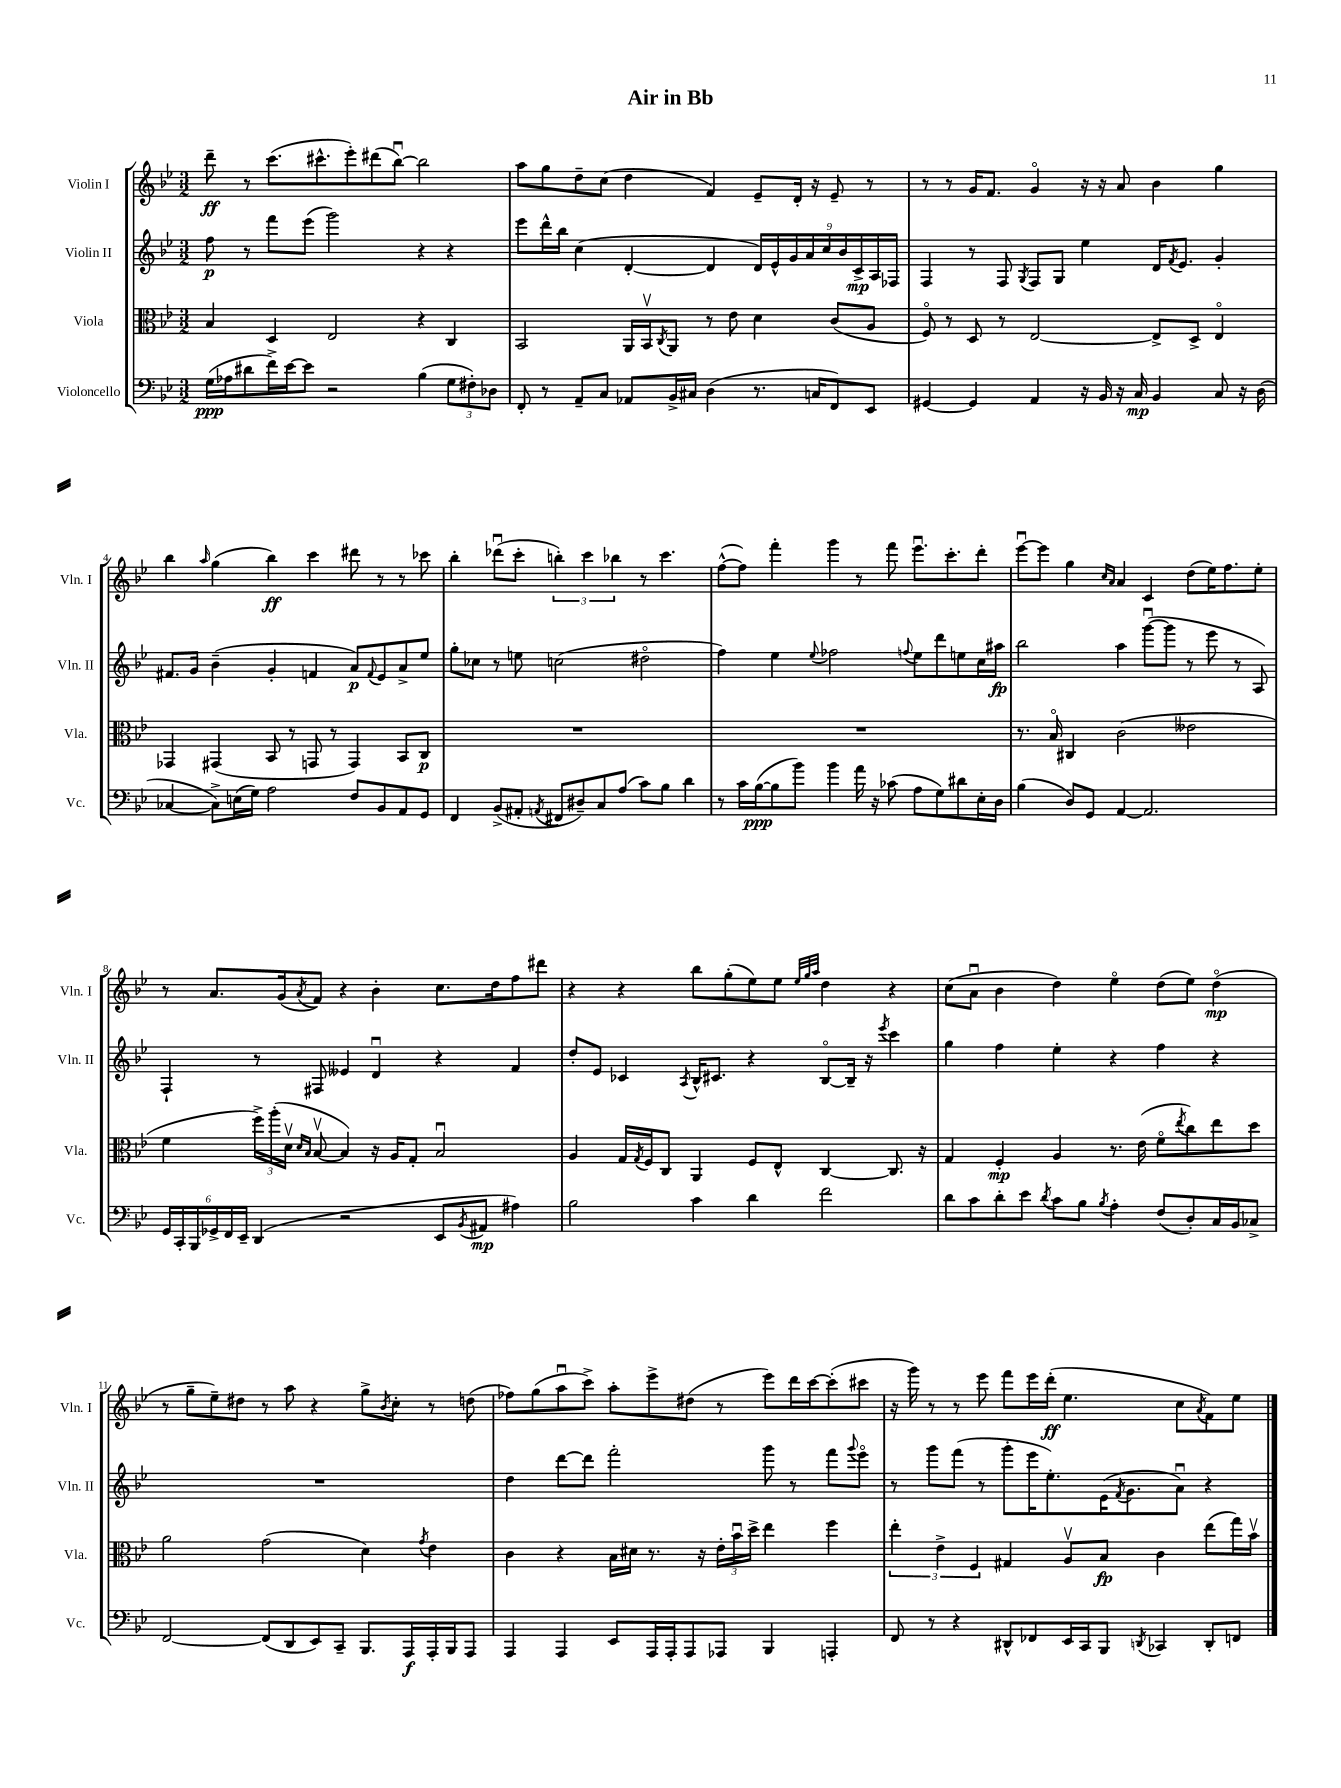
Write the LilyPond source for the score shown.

\header { title = "Air in Bb" }
<<
\new StaffGroup <<
\new Staff = "s0" \with { instrumentName = "Violin I" shortInstrumentName = "Vln. I" } {
    \clef treble \key bes \major \numericTimeSignature \time 3/2
    d'''8--\ff r8 c'''8.( cis'''8.-^ ees'''8-.) dis'''8( bes''8~\downbow) bes''2 |
    a''8 g''8 d''8-- c''8( d''4 f'4) ees'8-- d'16-. r16 ees'8-- r8 |
    r8 r8 g'16 f'8. g'4\flageolet r16 r16 a'8 bes'4 g''4 |
    bes''4 \grace { a''16 } g''4( bes''4\ff) c'''4 dis'''8 r8 r8 ces'''8 |
    bes''4-. des'''8\downbow( c'''8-. \tuplet 3/2 { b''4-.) c'''4 bes''4 } r8 c'''4. |
    f''8~-^( f''8) f'''4-. g'''4 r8 f'''8 ees'''8.\downbow c'''8.-. d'''8-. |
    ees'''8~\downbow ees'''8 g''4 \grace { c''16 a'16 } a'4 c'4 d''8( ees''16) f''8. ees''8-. |
    r8 a'8. g'16( \acciaccatura { a'8 } f'8) r4 bes'4-. c''8. d''16 f''8 dis'''8 |
    r4 r4 bes''8 g''8-.( ees''8) ees''8 \grace { ees''32 g''32 a''32 } d''4 r4 |
    c''8( a'8\downbow bes'4 d''4) ees''4\flageolet d''8( ees''8) d''4\flageolet\mp( |
    r8 g''8-- ees''8--) dis''8 r8 a''8 r4 g''8-> \acciaccatura { bes'8 } c''8-. r8 d''8( |
    fes''8) g''8( a''8\downbow c'''8->) a''8-. ees'''8-> dis''8( r8 ees'''8) d'''16 c'''16~ c'''8-.( cis'''8 |
    r16 g'''16) r8 r8 ees'''8 f'''8 ees'''16 d'''16-.\ff( ees''4. c''8 \acciaccatura { a'8 } f'8) ees''8 \bar "|." |
}
\new Staff = "s1" \with { instrumentName = "Violin II" shortInstrumentName = "Vln. II" } {
    \clef treble \key bes \major \numericTimeSignature \time 3/2
    f''8\p r8 f'''8 ees'''8( g'''2) r4 r4 |
    ees'''8 d'''16-^ bes''16 c''4( d'4~-. d'4 \tuplet 9/8 { d'16) ees'16-^ g'16 a'16 c''16 bes'16 c'16->\mp a16 fes16 } |
    f4 r8 f8 \acciaccatura { g8 } f8 g8 ees''4 d'16 \acciaccatura { f'8 } ees'8. g'4-. |
    fis'8. g'16 bes'4--( g'4-. f'4 a'8\p) \appoggiatura { f'8 } ees'8 a'8-> ees''8 |
    g''8-. ces''8 r8 e''8 c''2( dis''2\flageolet |
    f''4) ees''4 \appoggiatura { ees''8 } fes''2 \appoggiatura { f''8 } ees''8 d'''8 e''8 c''16 ais''16\fp |
    bes''2 a''4 g'''8~\downbow( g'''8 r8 ees'''8 r8 a8) |
    f4-! r8 fis8 eeses'4 d'4\downbow r4 f'4 |
    d''8-. ees'8 ces'4 \acciaccatura { a8 } bes16-^ cis'8. r4 bes8~\flageolet bes16-- r16 \acciaccatura { ees'''8 } c'''4 |
    g''4 f''4 ees''4-. r4 f''4 r4 |
    R1. |
    d''4 d'''8~ d'''8 f'''2-. g'''8 r8 f'''8 \appoggiatura { g'''8 } ees'''8\flageolet |
    r8 g'''8 f'''8( r8 g'''8-. ees'''16 ees''8.-.) ees'16( \acciaccatura { f'8 } g'8. a'8\downbow) r4 \bar "|." |
}
\new Staff = "s2" \with { instrumentName = "Viola" shortInstrumentName = "Vla." } {
    \clef alto \key bes \major \numericTimeSignature \time 3/2
    bes4 d4 ees2 r4 c4 |
    bes,2 a,16 bes,16\upbow \acciaccatura { c8 } a,8 r8 ees'8 d'4 c'8( a8 |
    f8\flageolet) r8 d8 r8 ees2~ ees8-> d8-> ees4\flageolet |
    ges,4 gis,4( bes,8 r8 g,8 r8 g,4) bes,8 c8\p |
    R1. |
    R1. |
    r8. bes16\flageolet cis4 c'2( eeses'2 |
    f'4 \tuplet 3/2 { f''16->) a''16-.( d'16\upbow } \grace { d'16 bes16 } bes8~\upbow bes4) r16 a16 g8-. bes2\downbow |
    a4 g16 \acciaccatura { g8 } f16 c8 a,4 f8 ees8-^ c4~ c8. r16 |
    g4 f4-.\mp a4 r8. ees'16( f'8\flageolet \acciaccatura { ees''8 } c''8) ees''8 d''8 |
    a'2 g'2( d'4) \acciaccatura { g'8 } ees'4 |
    c'4 r4 bes16 dis'16 r8. r16 \tuplet 3/2 { ees'16-. bes'16\downbow d''16-> } ees''4 f''4 |
    \tuplet 3/2 { ees''4-. ees'4-> f4 } gis4 a8\upbow bes8\fp c'4 ees''8( g''16) bes'16\upbow \bar "|." |
}
\new Staff = "s3" \with { instrumentName = "Violoncello" shortInstrumentName = "Vc." } {
    \clef bass \key bes \major \numericTimeSignature \time 3/2
    g16\ppp( aes16 dis'8 f'16->) ees'16~ ees'8 r2 bes4( \tuplet 3/2 { g8 fis8-.) des8 } |
    f,8-. r8 a,8-- c8 aes,8 bes,16-> cis16 d4( r8. c16 f,8) ees,8 |
    gis,4~ gis,4 a,4 r16 bes,16 r16 c16\mp bes,4 c8 r16 d16( |
    ces4~ ces8->) e16( g16) a2 f8 bes,8 a,8 g,8 |
    f,4 bes,8->( ais,8-. \acciaccatura { a,8 } fis,8 dis8--) c8 a8( c'8) bes8 d'4 |
    r8 c'16 bes16~\ppp( bes8 bes'8) bes'4 a'16 r16 ces'8( a8 g8) dis'8 ees16-. d16 |
    bes4( d8) g,8 a,4~ a,2. |
    \tuplet 6/4 { g,16 c,16-. bes,,16 ges,16-> f,16 ees,16-- } d,4( r2 ees,8 \acciaccatura { bes,8 } ais,8\mp ais4) |
    bes2 c'4 d'4 f'2 |
    d'8 c'8 d'8-. ees'8 \acciaccatura { d'8 } c'8 bes8 \acciaccatura { bes8 } a4-. f8( d8-.) c16 bes,16 ces8-> |
    f,2~ f,8( d,8 ees,8) c,8-- bes,,8. a,,16\f a,,16-. bes,,16 a,,8 |
    a,,4 a,,4 ees,8 a,,16 a,,16-. a,,8 aes,,8 bes,,4 a,,4-. |
    f,8 r8 r4 dis,8-^ fes,8 ees,16 c,16 bes,,8 \acciaccatura { d,8 } ces,4 d,8-. f,8 \bar "|." |
}
>>
>>
